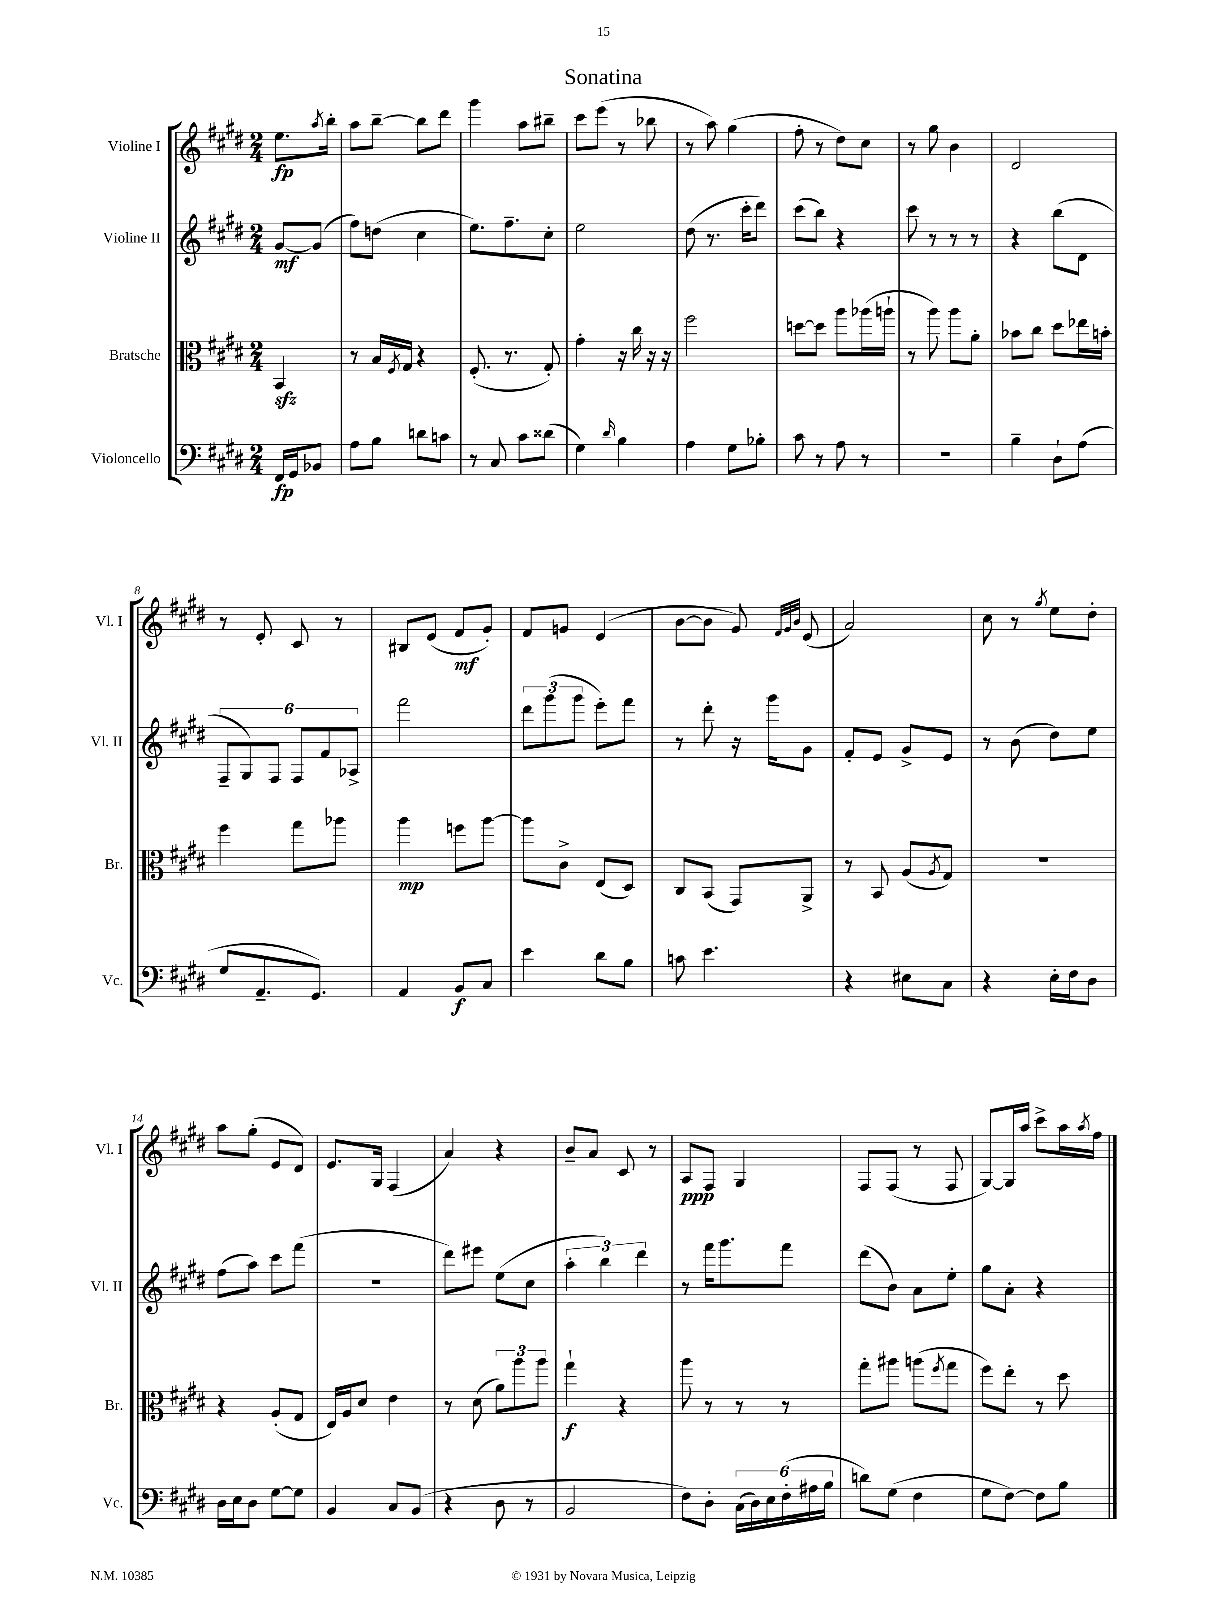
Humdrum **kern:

**kern	**dynam	**kern	**dynam	**kern	**dynam	**kern	**dynam
*part4	*part4	*part3	*part3	*part2	*part2	*part1	*part1
*staff4	*staff4	*staff3	*staff3	*staff2	*staff2	*staff1	*staff1
*I"Violoncello	*	*I"Bratsche	*	*I"Violine II	*	*I"Violine I	*
*I'Vc.	*	*I'Br.	*	*I'Vl. II	*	*I'Vl. I	*
*clefF4	*	*clefC3	*	*clefG2	*	*clefG2	*
*k[f#c#g#d#]	*	*k[f#c#g#d#]	*	*k[f#c#g#d#]	*	*k[f#c#g#d#]	*
*M2/4	*	*M2/4	*	*M2/4	*	*M2/4	*
=	=	=	=	=	=	=	=
16FF#/LL	fp	4BBzz/	.	[8g#/L	mf	8.ee\L	fp
16GG#/J	.	.	.	.	.	.	.
8BB-X/J	.	.	.	(8g#/J]	.	.	.
.	.	.	.	.	.	8qaa/	.
.	.	.	.	.	.	16bb'\Jk	.
=1	=1	=1	=1	=1	=1	=1	=1
8A\L	.	8r	.	8ff#\L)	.	8aa\L	.
8B\J	.	16B/LL	.	(8ddn\J	.	[8bb~\J	.
.	.	8qF#/	.	.	.	.	.
.	.	16G#/JJ	.	.	.	.	.
8dn\L	.	4r	.	4cc#\	.	8bb\L]	.
8cn\J	.	.	.	.	.	8ddd#\J	.
=2	=2	=2	=2	=2	=2	=2	=2
8r	.	(8.F#'/	.	8.ee\L)	.	4ggg#\	.
8C#/	.	.	.	.	.	.	.
.	.	8.r	.	8.ff#~\	.	.	.
8c#\L	.	.	.	.	.	8aa\L	.
(8d##X\J	.	8G#'/)	.	8cc#'\J	.	8bb#X~\J	.
=3	=3	=3	=3	=3	=3	=3	=3
4G#\)	.	4g#'\	.	2ee\	.	8ccc#\L	.
.	.	.	.	.	.	(8eee\J	.
16qqd#/	.	.	.	.	.	.	.
4B\	.	16r	.	.	.	8r	.
.	.	16cc#\	.	.	.	.	.
.	.	16r	.	.	.	8bb-X\	.
.	.	16r	.	.	.	.	.
=4	=4	=4	=4	=4	=4	=4	=4
4A\	.	2ff#\	.	(8dd#\	.	8r	.
.	.	.	.	8.r	.	8aa\)	.
8G#\L	.	.	.	.	.	(4gg#\	.
.	.	.	.	16ccc#'\KL	.	.	.
8B-X'\J	.	.	.	8ddd#\J)	.	.	.
=5	=5	=5	=5	=5	=5	=5	=5
8c#\	.	[8ddn\L	.	(8ccc#\L	.	8ff#'\	.
8r	.	8dd\J]	.	8bb\J)	.	8r	.
8A\	.	8aa\L	.	4r	.	8dd#\L)	.
8r	.	(16aa-X\L	.	.	.	8cc#\J	.
.	.	16aan`\JJ	.	.	.	.	.
=6	=6	=6	=6	=6	=6	=6	=6
2r	.	8r	.	8ccc#\	.	8r	.
.	.	8aa\)	.	8r	.	8gg#\	.
.	.	8aa\L	.	8r	.	4b\	.
.	.	8a'\J	.	8r	.	.	.
=7	=7	=7	=7	=7	=7	=7	=7
4B~\	.	8b-X\L	.	4r	.	2d#/	.
.	.	8cc#\J	.	.	.	.	.
8D#`\L	.	8dd#\L	.	(8bb\L	.	.	.
(8A\J	.	16ee-X\L	.	8d#\J	.	.	.
.	.	16bn'\JJ	.	.	.	.	.
!!LO:LB:g=z
=8	=8	=8	=8	=8	=8	=8	=8
8G#/L	.	4ff#\	.	12F#~/L	.	8r	.
.	.	.	.	12G#/)	.	.	.
8.AA~/	.	.	.	.	.	8e'/	.
.	.	.	.	12F#/J	.	.	.
.	.	8gg#\L	.	12F#/L	.	8c#/	.
8.GG#/J)	.	.	.	.	.	.	.
.	.	.	.	12f#/	.	.	.
.	.	8aa-X\J	.	.	.	8r	.
.	.	.	.	12A-X^/J	.	.	.
=9	=9	=9	=9	=9	=9	=9	=9
4AA/	.	4aa\	mp	2fff#\	.	8B#X/L	.
.	.	.	.	.	.	(8e/J	.
8BB/L	f	8ffn\L	.	.	.	8f#/L	mf
8C#/J	.	[8aa\J	.	.	.	8g#'/J)	.
=10	=10	=10	=10	=10	=10	=10	=10
4e\	.	8aa\L]	.	12ddd#\L	.	8f#/L	.
.	.	.	.	(12ggg#\	.	.	.
.	.	8c#^\J	.	.	.	8gn/J	.
.	.	.	.	12ggg#\J	.	.	.
8d#\L	.	(8E/L	.	8eee'\L)	.	(4e/	.
8B\J	.	8D#/J)	.	8fff#\J	.	.	.
=11	=11	=11	=11	=11	=11	=11	=11
8cn\	.	8C#/L	.	8r	.	[8b\L	.
4.e\	.	(8BB/J	.	8ddd#'\	.	8b\J]	.
.	.	8GG#/L)	.	16r	.	8g#/)	.
.	.	.	.	16ggg#\KL	.	.	.
.	.	.	.	.	.	32qqf#/LLL	.
.	.	.	.	.	.	32qqg#/	.
.	.	.	.	.	.	32qqb/JJJ	.
.	.	8AA^/J	.	8g#\J	.	(8e/	.
=12	=12	=12	=12	=12	=12	=12	=12
4r	.	8r	.	8f#'/L	.	2a/)	.
.	.	8BB/	.	8e/J	.	.	.
8E#X\L	.	(8A/L	.	8g#^/L	.	.	.
.	.	8qA/	.	.	.	.	.
8C#\J	.	8G#/J)	.	8e/J	.	.	.
=13	=13	=13	=13	=13	=13	=13	=13
4r	.	2r	.	8r	.	8cc#\	.
.	.	.	.	(8b\	.	8r	.
.	.	.	.	.	.	8qgg#/	.
16E'\LL	.	.	.	8dd#\L)	.	8ee\L	.
16F#\J	.	.	.	.	.	.	.
8D#\J	.	.	.	8ee\J	.	8dd#'\J	.
!!LO:LB:g=z
=14	=14	=14	=14	=14	=14	=14	=14
16D#\LL	.	4r	.	(8ff#\L	.	8aa\L	.
16E\J	.	.	.	.	.	.	.
8D#\J	.	.	.	8aa\J)	.	(8gg#'\J	.
[8G#\L	.	(8A'/L	.	8ccc#\L	.	8e/L	.
8G#\J]	.	8G#/J	.	(8fff#\J	.	8d#/J)	.
=15	=15	=15	=15	=15	=15	=15	=15
4BB/	.	16E/LL)	.	2r	.	8.e/L	.
.	.	16A/J	.	.	.	.	.
.	.	8d#/J	.	.	.	.	.
.	.	.	.	.	.	16G#/Jk	.
8C#/L	.	4e\	.	.	.	(4F#/	.
(8BB/J	.	.	.	.	.	.	.
=16	=16	=16	=16	=16	=16	=16	=16
4r	.	8r	.	8ddd#\L)	.	4a/)	.
.	.	(8d#\	.	8eee#X\J	.	.	.
8D#\	.	12a\L)	.	(8ee\L	.	4r	.
.	.	12aa\	.	.	.	.	.
8r	.	.	.	8cc#\J	.	.	.
.	.	12aa\J	.	.	.	.	.
=17	=17	=17	=17	=17	=17	=17	=17
2BB/	.	4gg#`\	f	6aa'\	.	8b~/L	.
.	.	.	.	.	.	8a/J	.
.	.	.	.	6bb\)	.	.	.
.	.	4r	.	.	.	8c#/	.
.	.	.	.	6ddd#\	.	.	.
.	.	.	.	.	.	8r	.
=18	=18	=18	=18	=18	=18	=18	=18
8F#\L)	.	8aa\	.	8r	.	8A/L	ppp
8D#'\J	.	8r	.	16fff#\KL	.	8F#/J	.
.	.	.	.	8.ggg#\	.	.	.
(24C#\LL	.	8r	.	.	.	4G#/	.
24D#\)	.	.	.	.	.	.	.
24E\	.	.	.	.	.	.	.
(24F#'\	.	8r	.	8fff#\J	.	.	.
24A#X\	.	.	.	.	.	.	.
24B\JJ	.	.	.	.	.	.	.
=19	=19	=19	=19	=19	=19	=19	=19
8dn\L)	.	8gg#'\L	.	(8ddd#\L	.	8F#/L	.
(8G#\J	.	8aa#X\J	.	8b\J)	.	(8F#/J	.
4F#\	.	(8aan\L	.	8a\L	.	8r	.
.	.	8qff#/	.	.	.	.	.
.	.	8gg#\J	.	8ee'\J	.	8F#/	.
=20	=20	=20	=20	=20	=20	=20	=20
8G#\L	.	8ff#\L)	.	8gg#\L	.	[8G#/L)	.
[8F#\J)	.	8ee'\J	.	8a'\J	.	16G#/L]	.
.	.	.	.	.	.	16aa/JJ	.
8F#\L]	.	8r	.	4r	.	8ccc#^\L	.
8B\J	.	8dd#\	.	.	.	16aa\L	.
.	.	.	.	.	.	8qaa/	.
.	.	.	.	.	.	16ff#\JJ	.
==	==	==	==	==	==	==	==
*-	*-	*-	*-	*-	*-	*-	*-
